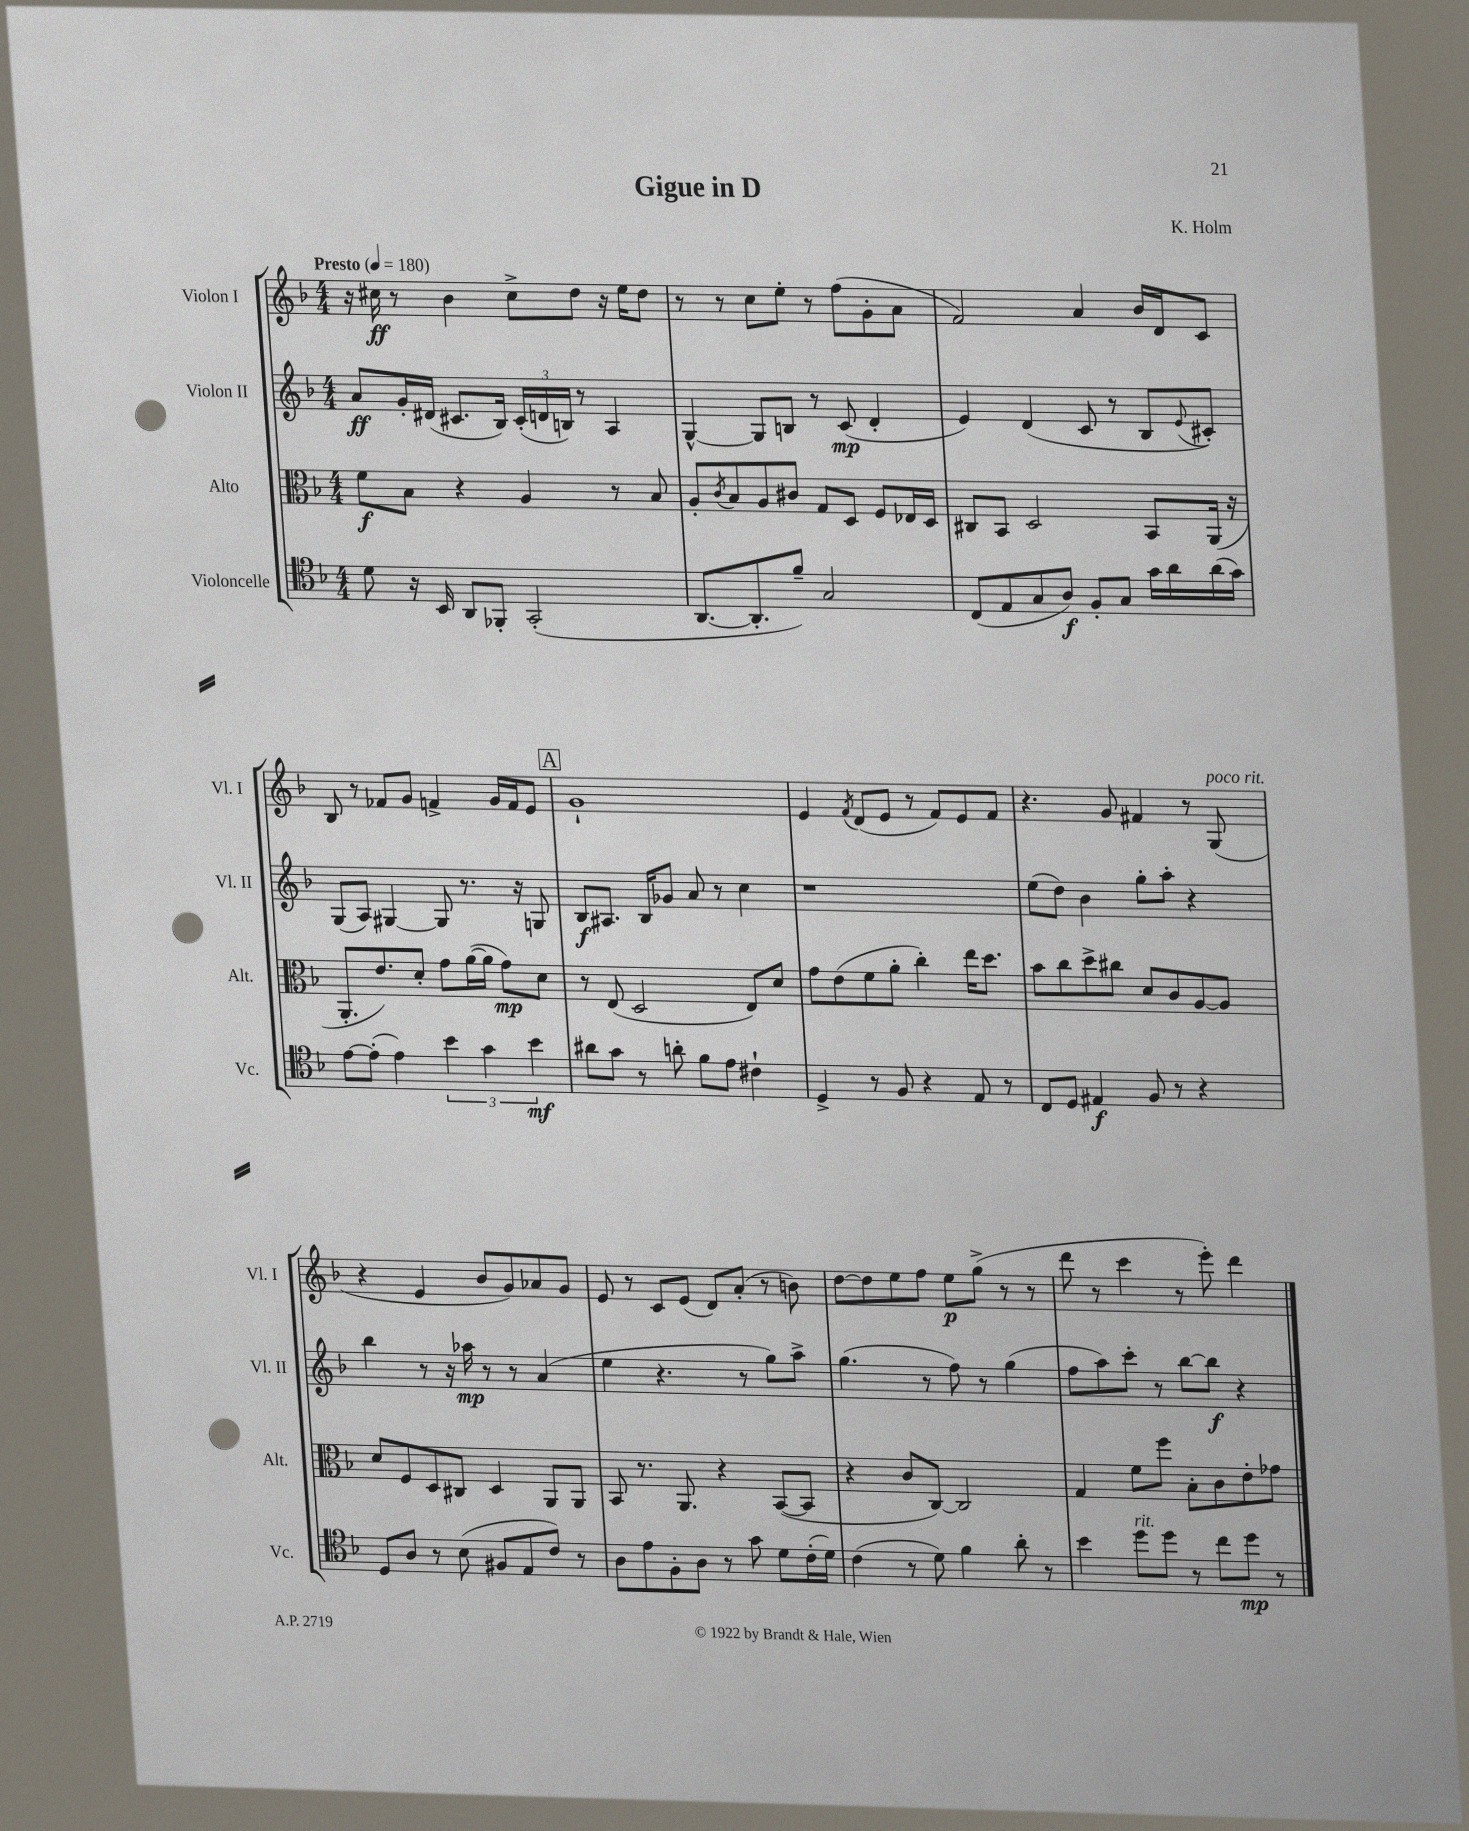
\header { title = "Gigue in D" composer = "K. Holm" }
<<
\new StaffGroup <<
\new Staff = "s0" \with { instrumentName = "Violon I" shortInstrumentName = "Vl. I" } {
    \clef treble \key f \major \numericTimeSignature \time 4/4 \tempo "Presto" 4 = 180
    r16 cis''16\ff r8 bes'4 cis''8-> d''8 r16 e''16 d''8 |
    r8 r8 c''8 e''8-. r8 f''8( g'8-. a'8 |
    f'2) a'4 bes'16 d'16 c'8 |
    bes8 r8 fes'8 g'8 f'4-> g'16 f'16 e'8 |
    \mark \markup { \box "A" } g'1-! |
    e'4 \acciaccatura { f'8 } d'8( e'8 r8 f'8) e'8 f'8 |
    r4. g'8 fis'4 r8 g8^\markup { \italic "poco rit." }( |
    r4 e'4 bes'8 g'8) aes'8 g'8 |
    e'8 r8 c'8 e'8( d'8) a'8-.( r8 b'8) |
    d''8~ d''8 e''8 f''8 e''8\p g''8->( r8 r8 |
    d'''8 r8 c'''4 r8 e'''8-.) d'''4 \bar "|." |
}
\new Staff = "s1" \with { instrumentName = "Violon II" shortInstrumentName = "Vl. II" } {
    \clef treble \key f \major \numericTimeSignature \time 4/4
    a'8\ff g'16-. dis'16( cis'8. bes16) \tuplet 3/2 { cis'16-.( d'16 b16) } r8 a4 |
    g4~-^ g8 b8 r8 c'8\mp( d'4-. |
    e'4) d'4( c'8 r8 bes8 \appoggiatura { e'8 } cis'8-.) |
    g8( a8) gis4~ gis8 r8. r16 g8 |
    \mark \markup { \box "A" } bes8\f ais8. bes16 ges'8 a'8 r8 c''4 |
    r1 |
    e''8( d''8) bes'4 g''8-. a''8-. r4 |
    bes''4 r8 r16 aes''16\mp r8 r8 a'4( |
    e''4 r4. r8 g''8) a''8-> |
    g''4.( r8 f''8) r8 g''4( |
    f''8 a''8) c'''8-. r8 bes''8~ bes''8\f r4 \bar "|." |
}
\new Staff = "s2" \with { instrumentName = "Alto" shortInstrumentName = "Alt." } {
    \clef alto \key f \major \numericTimeSignature \time 4/4
    f'8\f bes8 r4 a4 r8 bes8 |
    a8-. \acciaccatura { c'8 } bes8 a8 cis'8 g8 d8 f8 ees16 d16 |
    cis8 bes,8 d2 bes,8 a,16( r16 |
    a,8.-. e'8.) d'8-. g'8 a'16~( a'16 g'8\mp) d'8 |
    \mark \markup { \box "A" } r8 e8( d2 e8) d'8 |
    g'8 e'8( f'8 a'8-. c''4-.) e''16 d''8. |
    bes'8 c''8 d''8-> cis''8 d'8 c'8 a8~ a8 |
    d'8 f8 d8 cis8 d4 a,8 a,8 |
    bes,8 r8. a,8. r4 bes,8~( bes,8 |
    r4 c'8 c8~) c2 |
    g4 f'8 f''8 bes8-. c'8 e'8-. ges'8 \bar "|." |
}
\new Staff = "s3" \with { instrumentName = "Violoncelle" shortInstrumentName = "Vc." } {
    \clef tenor \key f \major \numericTimeSignature \time 4/4
    d'8 r16 bes,16 a,8 fes,8-. g,2-.( |
    a,8.~ a,8.-. f'8--) g2 |
    c8( e8 g8 a8\f) f8-. g8 g'16 a'16 a'16( g'16) |
    e'8~ e'8-.( e'4) \tuplet 3/2 { bes'4 g'4 bes'4\mf } |
    \mark \markup { \box "A" } ais'8 g'8 r8 a'8-. f'8 e'8 cis'4-! |
    d4-> r8 f8 r4 e8 r8 |
    c8 d8 eis4\f f8 r8 r4 |
    d8 a8 r8 bes8( fis8 e8 c'8) r8 |
    a8 e'8 f8-. a8 r8 g'8 d'8 c'16-.( d'16) |
    c'4( r8 d'8) f'4 a'8-. r8 |
    bes'4 d''8^\markup { \italic "rit." } d''8 r8 c''8 d''8\mp r8 \bar "|." |
}
>>
>>
\layout { \context { \Score \remove "Bar_number_engraver" } }
